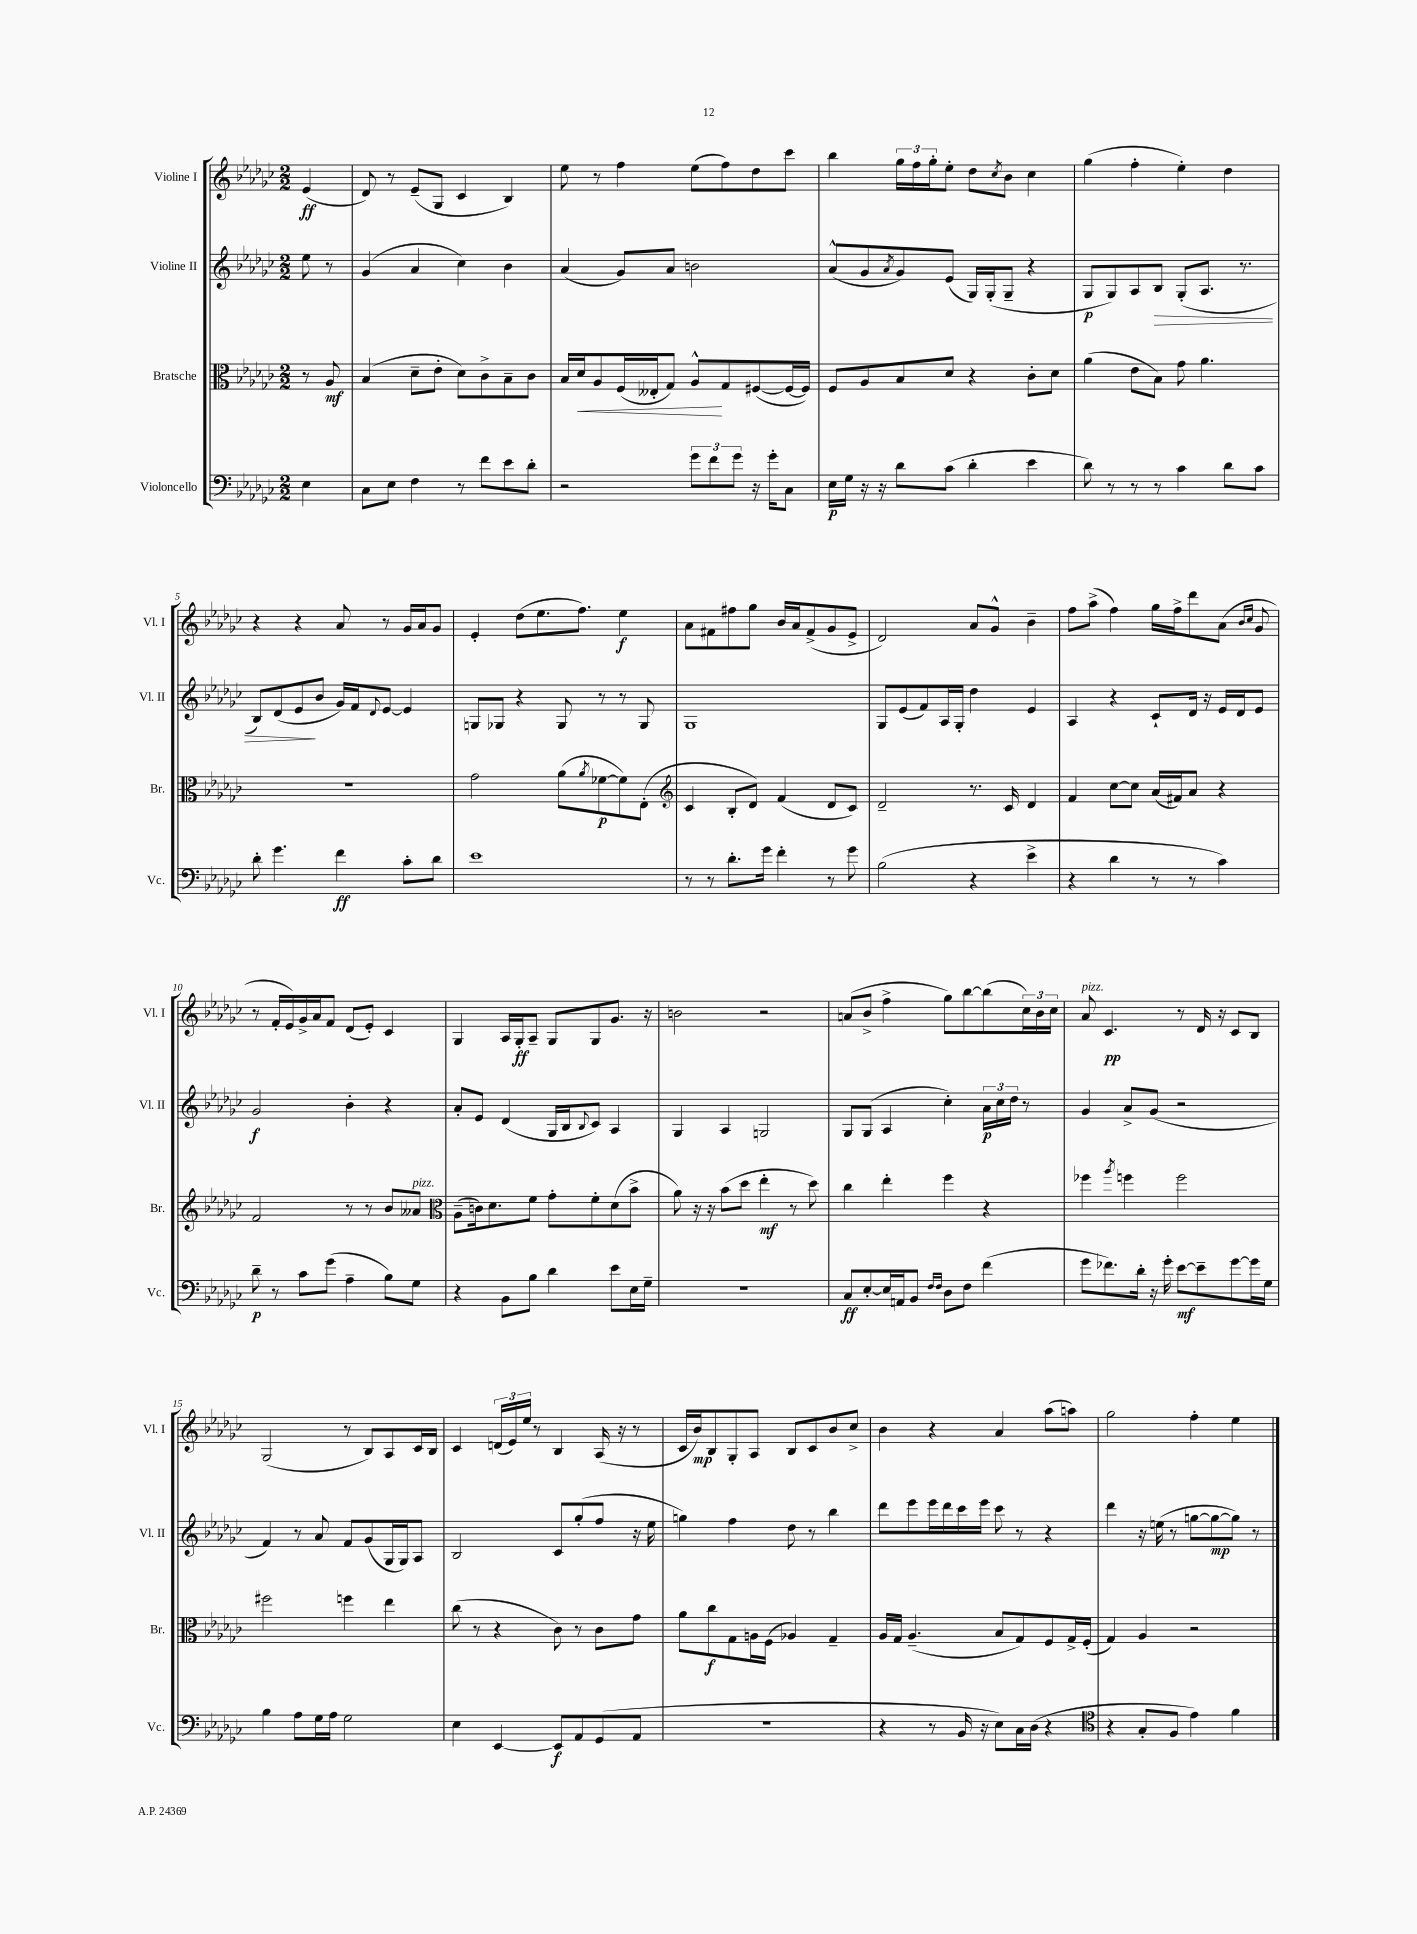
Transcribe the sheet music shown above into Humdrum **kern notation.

**kern	**kern	**kern	**kern
*staff4	*staff3	*staff2	*staff1
*clefF4	*clefC3	*clefG2	*clefG2
*k[b-e-a-d-g-c-]	*k[b-e-a-d-g-c-]	*k[b-e-a-d-g-c-]	*k[b-e-a-d-g-c-]
*M2/2	*M2/2	*M2/2	*M2/2
4E-	8r	8ee-	(4e-
.	8A-	8r	.
=	=	=	=
8C-	(4B-	(4g-	8d-)
8E-	.	.	8r
4F	8d-~	4a-	(8e-~
.	8e-'	.	8G-
8r	8d-)	4cc-)	4c-
8f	8c-^	.	.
8e-	8B-~	4b-	4B-)
8d-'	8c-	.	.
=	=	=	=
2r	16B-	(4a-	8ee-
.	16d-	.	.
.	8A-	.	8r
.	(16F	8g-)	4ff
.	16E--'	.	.
.	8G-)	8a-	.
12g-	8A-^^	2b	(8ee-
12f	.	.	.
.	8G-	.	8ff)
12g-	.	.	.
16r	([8F#	.	8dd-
16g-'	.	.	.
8C-	16F#_	.	8ccc-
.	16F#])	.	.
=	=	=	=
16E-	8F	(8a-^^	4bb-
16G-	.	.	.
16r	8A-	8g-	.
16r	.	.	.
.	.	8qa-	.
8d-	8B-	8g-)	24gg-
.	.	.	24ff
.	.	.	24gg-'
(8c-	8d-	(8e-	8ee-'
4d-'	4r	16G-)	8dd-
.	.	(16G-'	.
.	.	.	8qcc-
.	.	8G-~	8b-
4e-	8c-'	4r	4cc-
.	8d-	.	.
=	=	=	=
8d-)	(4a-	8G-	(4gg-
8r	.	8G-)	.
8r	8e-	8A-	4ff'
8r	8B-)	8B-	.
4c-	8g-	(8G-'	4ee-')
.	4.a-	8.A-	.
8d-	.	.	4dd-
.	.	8.r	.
8c-	.	.	.
=	=	=	=
8d-'	1r	8B-)	4r
4.g-	.	(8d-	.
.	.	8e-	4r
.	.	8b-	.
4f	.	16g-)	8a-
.	.	16f	.
.	.	8qqd-	.
.	.	[8e-	8r
8c-'	.	4e-]	16g-
.	.	.	16a-
8d-	.	.	8g-
=	=	=	=
1e-	2g-	8G	4e-'
.	.	8G-	.
.	.	4r	(8dd-
.	.	.	8.ee-
.	(8a-	8G-	.
.	.	.	8.ff)
.	8qa-	.	.
.	[8f-	8r	.
.	8f-])	8r	4ee-
.	(8E-'	8G-	.
=	=	=	=
*	*clefG2	*	*
8r	4c-	1G-	8a-
8r	.	.	8f#
8.d-'	8B-'	.	8ff#
.	8d-)	.	8gg-
16g-	.	.	.
4f'	(4f	.	16b-
.	.	.	16a-
.	.	.	(8f#^
8r	8d-	.	8g-
8g-	8c-)	.	8e-^
=	=	=	=
(2B-	2d-~	8G-	2d-)
.	.	(8e-	.
.	.	8f)	.
.	.	16A-	.
.	.	16G-'	.
4r	8.r	4dd-	8a-
.	.	.	8g-^^
.	16c-	.	.
4e-^	4d-	4e-	4b-~
=	=	=	=
4r	4f	4A-	8ff
.	.	.	(8aa-^
4d-	[8cc-	4r	4ff)
.	8cc-]	.	.
8r	(16a-	8c-`	16gg-
.	16f#)	.	16ff^
8r	8a-	16d-	8ddd-
.	.	16r	.
4c-)	4r	16e-	(8a-
.	.	16d-	.
.	.	.	16qqb-
.	.	.	16qqcc-
.	.	8e-	8g-
=	=	=	=
8d-~	2f	2g-	8r
8r	.	.	16f'
.	.	.	16e-)
8c-	.	.	16g-^
.	.	.	16a-
(8g-	.	.	8f
4A-~	8r	4b-'	(8d-
.	8r	.	8e-')
8B-)	8b-	4r	4c-
8G-	8a--	.	.
=	=	=	=
*	*clefC3	*	*
4r	(8A-~	8a-'	4G-
.	16c)	8e-	.
.	8.d-	.	.
8BB-	.	(4d-	16A-
.	.	.	16G-'
8B-	8f	.	8A-~
4d-	8g-'	16G-	8G-
.	.	16B-	.
.	.	8qqB-	.
.	8f'	8c-)	8G-
8e-	(8d-	4A-	8.g-
16E-	8b-^	.	.
16G-~	.	.	16r
=	=	=	=
1r	8a-)	4G-	2b
.	16r	.	.
.	16r	.	.
.	(8b-	4A-	.
.	8dd-	.	.
.	4ee-'	2G	2r
.	8r	.	.
.	8dd-)	.	.
=	=	=	=
8C-	4cc-	8G-	(8a
[8E-'	.	(8G-	8b-^
16E-]	4ee-'	4A-	4ff^
16AA	.	.	.
8BB-	.	.	.
16qqF	.	.	.
16qqF	.	.	.
8D-	4ff	4cc-')	8gg-)
8F	.	.	[8bb-
(4f	4r	24a-	(8bb-]
.	.	24cc-	.
.	.	24dd-	.
.	.	8r	24cc-)
.	.	.	24b-
.	.	.	24cc-
=	=	=	=
8g-	4ff-	4g-	8a-
8.f-)	.	.	4.c-
.	8qaa-	.	.
.	4ff	8a-^	.
16d-'	.	.	.
16r	.	(8g-	.
16g-'	.	.	.
[8e-	2ff	2r	8r
8e-~]	.	.	16d-
.	.	.	16r
[8g-	.	.	8c-
16g-]	.	.	8B-
16G-	.	.	.
=	=	=	=
4B-	2ff#	4f)	(2G-
8A-	.	8r	.
16G-	.	8a-	.
16A-	.	.	.
2G-	4ff	8f	8r
.	.	(8g-	8B-)
.	4ee-	16G-	8A-
.	.	16G-)	.
.	.	8A-	16c-
.	.	.	16B-
=	=	=	=
4E-	(8cc-	2B-	4c-
.	8r	.	.
[4EE-	4r	.	(24d
.	.	.	24e-)
.	.	.	24ee-
.	.	.	8r
8EE-]	8c-)	8c-	4B-
8AA-	8r	(8gg-'	.
(8GG-	8c-	8ff	(16A-
.	.	.	16r
8AA-	8g-	16r	8r
.	.	16ee-	.
=	=	=	=
1r	8a-	4gg)	16c-
.	.	.	16b-)
.	8cc-	.	8B-
.	8G-	4ff	8G-'
.	16A	.	8A-
.	(16F	.	.
.	4A-)	8dd-	8B-
.	.	8r	8c-
.	4G-~	4bb-	8b-
.	.	.	8cc-^
=	=	=	=
4r	16A-	8ddd-	4b-
.	16G-	.	.
.	(4.A-~	8eee-	.
8r	.	16eee-	4r
.	.	16ddd-	.
16BB-	.	16ccc-	.
16r	.	16eee-	.
8E-)	8B-	8ccc-	4a-
16C-	8G-)	8r	.
(16D-	.	.	.
4r	8F	4r	(8aa-
.	16G-^	.	8aa)
.	(16F'	.	.
=	=	=	=
*clefC4	*	*	*
4r	4G-)	4ddd-	2gg-
8G-'	4A-	16r	.
.	.	(16ee	.
8F	.	8r	.
4e-)	2r	[8gg	4ff'
.	.	8gg_	.
4f	.	8gg])	4ee-
.	.	8r	.
==	==	==	==
*-	*-	*-	*-
